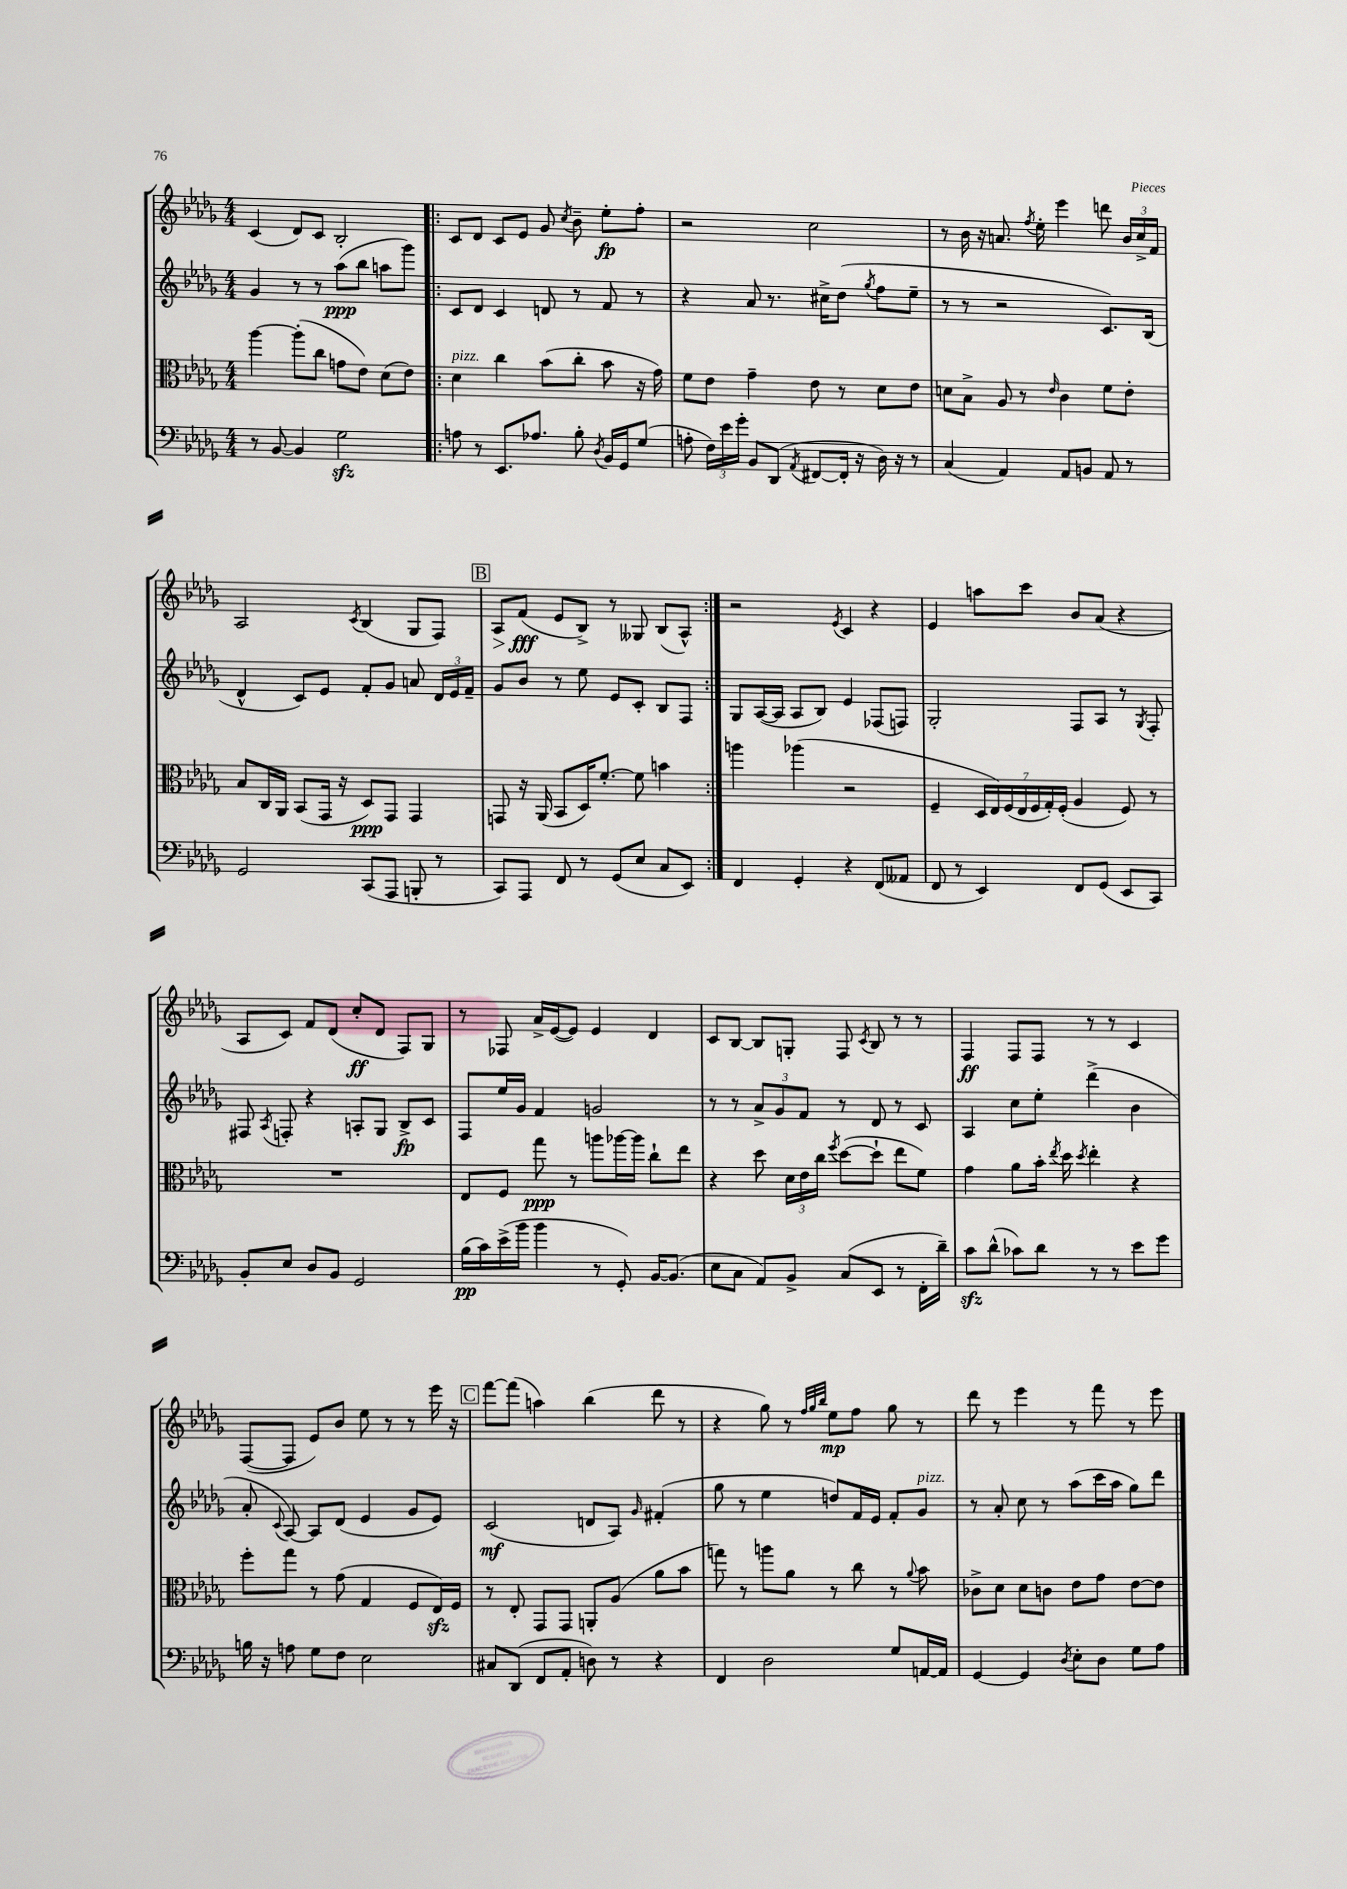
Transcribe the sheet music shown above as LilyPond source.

<<
\new StaffGroup <<
\new Staff = "s0" {
    \clef treble \key des \major \numericTimeSignature \time 4/4
    \autoBeamOff c'4( des'8[) c'8] bes2-. |
    \repeat volta 2 { c'8[ des'8] c'8[ ees'8] ges'8 \acciaccatura { c''8 } bes'8-- ees''8[-.\fp f''8]-. |
    r2 c''2 |
    r8 bes'16 r16 a'8. \acciaccatura { f''8 } ees''16-. ees'''4 d'''8 \tuplet 3/2 { bes'16[ c''16-> f'16] } |
    aes2 \acciaccatura { c'8 } bes4( ges8[ f8]) |
    \mark \markup { \box "B" } aes8[\> f'8]\fff\!( ees'8[ bes8]->) r8 geses8 bes8[( aes8]-^) | }
    r2 \acciaccatura { ees'8 } c'4 r4 |
    ees'4 a''8[ c'''8] bes'8[ aes'8]( r4 |
    aes8[ c'8]) f'8[ des'8]( c''8[-.\ff des'8] f8[) ges8] |
    r8 fes8 aes'16[-> ees'16~( ees'8]) ees'4 des'4 |
    c'8[ bes8]~ bes8[ g8]-. f8 \acciaccatura { c'8 } bes8 r8 r8 |
    f4\ff f8[ f8] r8 r8 c'4 |
    f8[~( f8] ees'8[) bes'8] ees''8 r8 r8 ees'''16 r16 |
    \mark \markup { \box "C" } f'''8[~ f'''8]( a''4) bes''4( des'''8 r8 |
    r4 ges''8) r8 \grace { f''32[ ges''32 bes''32] } ees''8[\mp f''8] ges''8 r8 |
    des'''8 r8 ees'''4 r8 f'''8 r8 ees'''8 \bar "|." |
}
\new Staff = "s1" {
    \clef treble \key des \major \numericTimeSignature \time 4/4
    \autoBeamOff ges'4 r8 r8 aes''8[\ppp( bes''8] a''8[ ges'''8]) |
    \repeat volta 2 { c'8[ des'8] c'4 d'8 r8 f'8 r8 |
    r4 aes'8 r8. cis''16[-> des''8]( \acciaccatura { ges''8 } f''8[ ees''8]-- |
    r8 r8 r2 c'8.[) bes16]( |
    des'4-^ c'8[) ees'8] f'8[-. ges'8] a'8 \tuplet 3/2 { des'16[ ees'16 f'16]-- } |
    \mark \markup { \box "B" } ges'8[ bes'8] r8 ees''8 ees'8[ c'8]-. bes8[ f8] | }
    ges8[ aes16~( aes16] aes8[ bes8]) ees'4 fes8[( f8]) |
    ges2-. f8[ aes8] r8 \acciaccatura { ges8 } f8-. |
    fis8 \acciaccatura { aes8 } f8-. r4 a8[-. ges8] bes8[->\fp c'8] |
    f8[ ees''16 ges'16] f'4 g'2 |
    r8 r8 \tuplet 3/2 { aes'8[-> ges'8 f'8] } r8 des'8 r8 c'8 |
    aes4 c''8[ ees''8]-. des'''4->( bes'4 |
    aes'8-. \appoggiatura { c'8 } aes8~) aes8[ des'8]( ees'4 ges'8[ ees'8]) |
    \mark \markup { \box "C" } c'2\mf( d'8[ aes8]) \grace { ges'16 } fis'4-.( |
    ges''8 r8 ees''4 d''8[) f'16 ees'16] f'8[-. ges'8]^\markup { \italic "pizz." } |
    r8 aes'8-. c''8 r8 aes''8[( c'''16 aes''16] ges''8[) des'''8] \bar "|." |
}
\new Staff = "s2" {
    \clef alto \key des \major \numericTimeSignature \time 4/4
    \autoBeamOff aes''4~ aes''8[-.( c''8] g'8[ ees'8]) des'8[( ees'8]) |
    \repeat volta 2 { des'4^\markup { \italic "pizz." } c''4 bes'8[( c''8]-. bes'8 r16 ges'16) |
    f'8[ ees'8] ges'4-- ees'8 r8 des'8[ ees'8] |
    d'8[ bes8]-> aes8 r8 \grace { ees'16 } c'4 f'8[ ees'8]-. |
    bes8[ c16 aes,16] bes,8[( ges,16] r16 des8[\ppp) ges,8] ges,4 |
    \mark \markup { \box "B" } g,8 r16 aes,16( bes,8[ des16) f'8.]~-. f'8 b'4 | }
    a''4 aes''4( r2 |
    f4-- \tuplet 7/4 { des16[ ees16) f16( ees16 f16 ges16-.) f16]-.( } aes4 f8) r8 |
    R1 |
    ees8[ f8] ges''8\ppp r8 a''8[ aes''16~ aes''16] c''8[-! ees''8] |
    r4 des''8 \tuplet 3/2 { des'16[ ees'16 c''16] } \acciaccatura { f''8 } des''8[~( des''8]-! ees''8[ f'8]) |
    ges'4 aes'8[ bes'16]-. \acciaccatura { ees''8 } des''16 \acciaccatura { des''8 } ees''4-. r4 |
    f''8[-. ges''8] r8 ges'8( ges4 f8[ ees16\sfz) f16] |
    \mark \markup { \box "C" } r8 ees8-. ges,8[ ges,8] a,8[-. aes8]( aes'8[ bes'8] |
    g''8) r8 a''8[ aes'8] r8 c''8 r8 \appoggiatura { aes'8 } bes'8 |
    ces'8[-> des'8] des'8[ c'8] ees'8[ ges'8] ees'8[~ ees'8] \bar "|." |
}
\new Staff = "s3" {
    \clef bass \key des \major \numericTimeSignature \time 4/4
    \autoBeamOff r8 bes,8~ bes,4 ges2\sfz |
    \repeat volta 2 { a8 r8 ees,8.[ aes8.] bes8-. \acciaccatura { des8 } bes,16[ ges,16 ges8]( |
    a8-. \tuplet 3/2 { f16[) ees'16 ges'16]-. } bes,8[ des,8]( \acciaccatura { aes,8 } fis,8[~ fis,16]-. r16 des16) r16 r8 |
    c4( aes,4) aes,8[ b,8] aes,8 r8 |
    ges,2 c,8[( aes,,8] b,,8-. r8 |
    \mark \markup { \box "B" } c,8[) aes,,8] f,8 r8 ges,8[( ees8] c8[ ees,8]) | }
    f,4 ges,4-. r4 f,8[( aeses,8] |
    f,8 r8 ees,4) f,8[ ges,8]( ees,8[ c,8]) |
    bes,8[-. ees8] des8[ bes,8] ges,2 |
    bes16[\pp( c'16) ees'16->( bes'16] bes'4 r8 ges,8-.) bes,16[~ bes,8.]( |
    ees8[ c8] aes,8[) bes,8]-> c8[( ees,8] r8 f,16[-. des'16]--) |
    c'8[\sfz des'8]-^( ces'8[) des'8] r8 r8 ees'8[ ges'8] |
    b16 r16 a8 ges8[ f8] ees2 |
    \mark \markup { \box "C" } cis8[ des,8]( f,8[ aes,8]-. d8) r8 r4 |
    f,4 des2 ges8[ a,16~ a,16] |
    ges,4~ ges,4 \acciaccatura { des8 } ees8[-. des8] ges8[ aes8] \bar "|." |
}
>>
>>
\layout { \context { \Score \remove "Bar_number_engraver" } }
